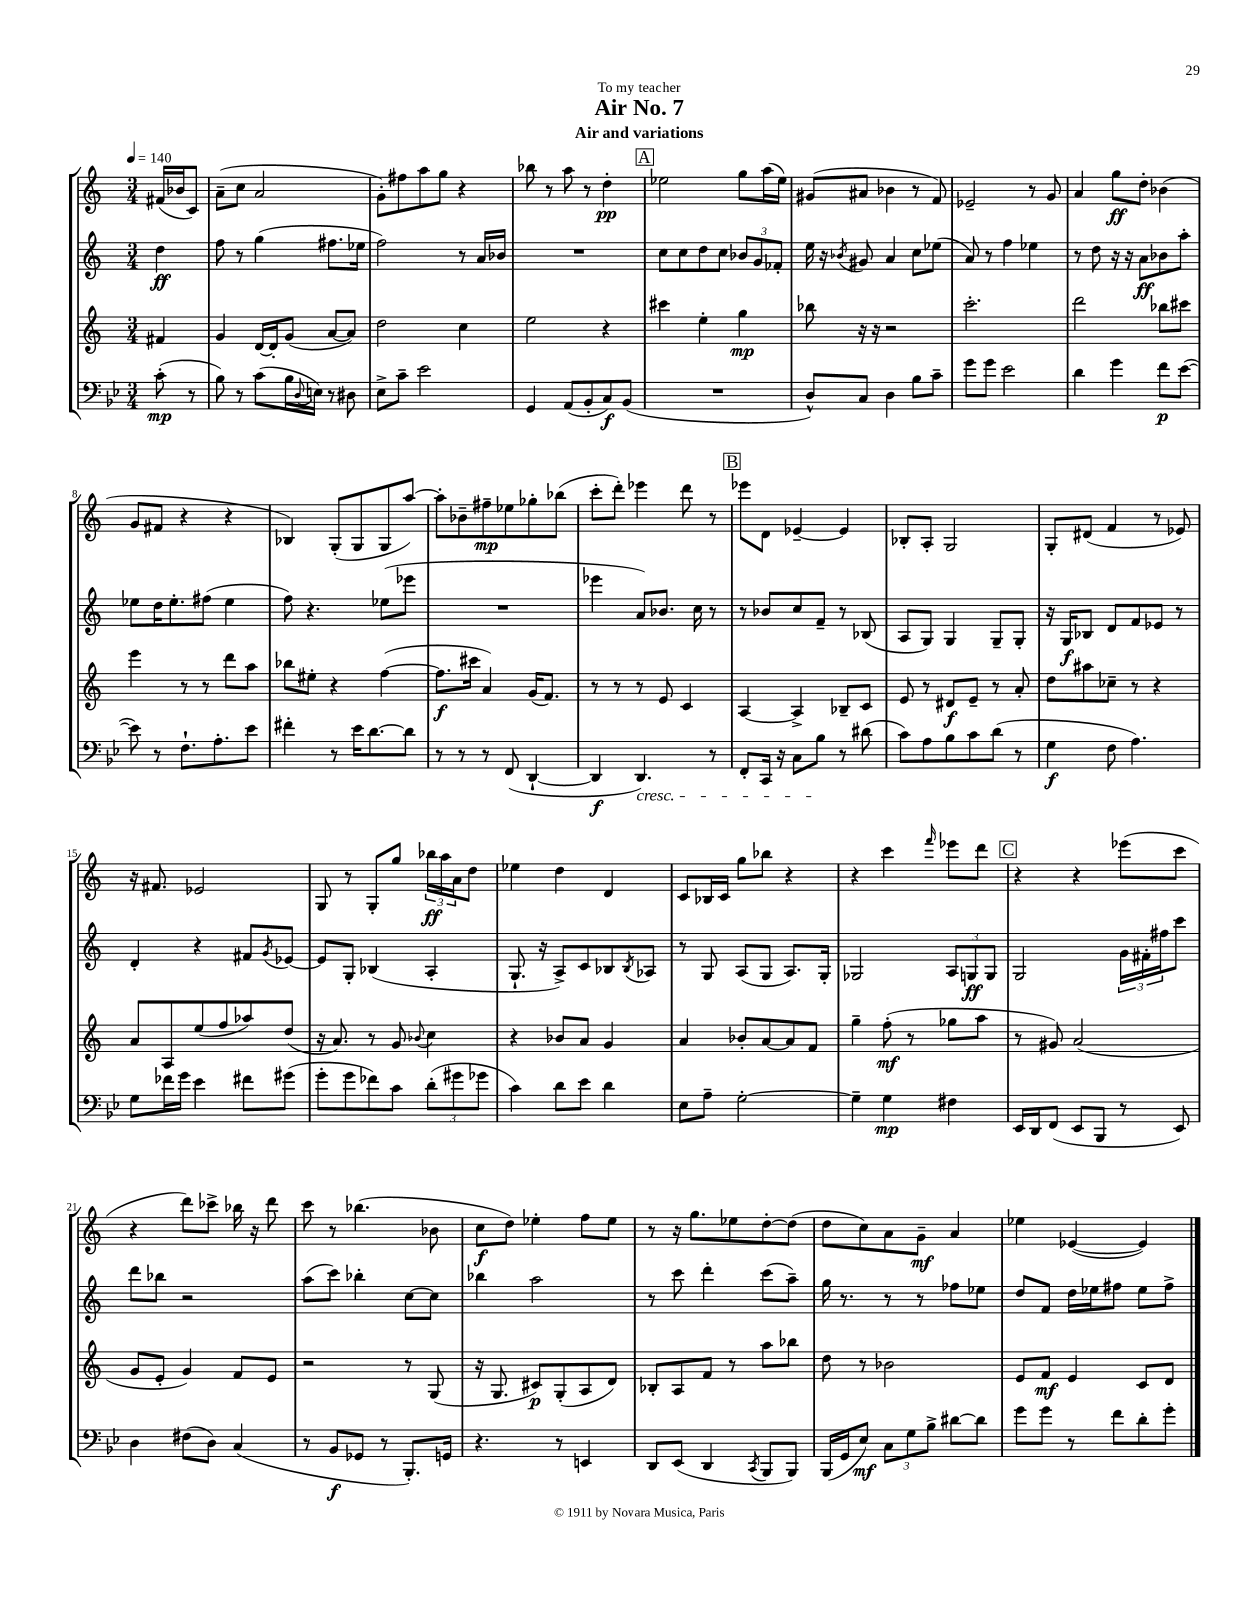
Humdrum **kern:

**kern	**kern	**kern	**kern
*staff4	*staff3	*staff2	*staff1
*clefF4	*clefG2	*clefG2	*clefG2
*k[b-e-]	*k[]	*k[]	*k[]
*M3/4	*M3/4	*M3/4	*M3/4
*MM140	*MM140	*MM140	*MM140
(8c'	4f#	4dd	(16f#
.	.	.	16b-
8r	.	.	8c)
=	=	=	=
8B-)	4g	8ff	(8a~
8r	.	8r	8cc
(8c	[16d	(4gg	2a
.	16d']	.	.
16B-	(8g	.	.
8qqD	.	.	.
16E)	.	.	.
8r	[8a	8.ff#	.
8D#	8a])	.	.
.	.	16ee-	.
=	=	=	=
8E-^	2dd	2ff)	8g')
8c~	.	.	8ff#
2e-	.	.	8aa
.	.	.	8gg
.	4cc	8r	4r
.	.	16a	.
.	.	16b-	.
=	=	=	=
4GG	2ee	2.r	8bb-
.	.	.	8r
(8AA	.	.	8aa
8BB-'	.	.	8r
8C)	4r	.	4dd'
(8BB-	.	.	.
=	=	=	=
2.r	4ccc#	8cc	2ee-
.	.	8cc	.
.	4ee'	8dd	.
.	.	8cc	.
.	4gg	12b-	8gg
.	.	12g	.
.	.	.	(16aa
.	.	12f-'	.
.	.	.	16ee-)
=	=	=	=
8D^^)	8bb-	16ee	(8g#
.	.	16r	.
.	.	8qb-	.
8C	16r	8g#	8a#
.	16r	.	.
4D	2r	4a	4b-
8B-	.	8cc	8r
8c~	.	(8ee-	8f)
=	=	=	=
8g	2.ccc'	8a)	2e-~
8g	.	8r	.
2e-	.	4ff	.
.	.	4ee-	8r
.	.	.	8g
=	=	=	=
4d	2ddd	8r	4a
.	.	8dd	.
4g	.	16r	8gg
.	.	16r	.
.	.	8a	8dd'
8f	8bb-	8b-	(4b-
([8e-	8ccc#	8aa'	.
=	=	=	=
8e-])	4eee	8ee-	8g
8r	.	16dd	8f#
.	.	8.ee-'	.
8.F`	8r	.	4r
.	8r	(8ff#	.
8.A'	.	.	.
.	8ddd	4ee-	4r
8e-	8aa	.	.
=	=	=	=
4f#'	8bb-	8ff)	4B-)
.	8ee#'	4.r	.
8r	4r	.	(8G'
16e-	.	.	8G
[8.d	.	.	.
.	([4ff	(8ee-	8G
8d]	.	8eee-	[8aa)
=	=	=	=
8r	8.ff]	2.r	8aa']
8r	.	.	8b-~
.	16ccc#	.	.
8r	4a)	.	8ff#~
(8FF	.	.	8ee-
[4DD`	(16g	.	8gg-'
.	8.f)	.	.
.	.	.	(8bb-
=	=	=	=
4DD]	8r	4eee-	8ccc'
.	8r	.	8ddd')
4.DD)	8r	8a)	4eee-
.	8e	8.b-	.
.	4c	.	8ddd
.	.	16cc	.
8r	.	8r	8r
=	=	=	=
8FF'	[4A	8r	8eee-
16CC	.	8b-	8d
16r	.	.	.
8C	4A^]	8cc	[4e-~
8B-	.	8f~	.
8r	8B-~	8r	4e-]
(8d#	8c	(8B-	.
=	=	=	=
8c)	8e	8A	8B-'
8A	8r	8G)	8A'
8B-	8d#	4G	2G
8c	8e~	.	.
(8d	8r	8G~	.
8r	8a'	8G'	.
=	=	=	=
4G	8dd	16r	8G'
.	.	16G	.
.	8aa#	8B-	(8d#
8F	8cc-~	8d	4f
4.A)	8r	8f	.
.	4r	8e-	8r
.	.	8r	8e-)
=	=	=	=
8G	8a	4d'	16r
.	.	.	8.f#
16f-	8A	.	.
16g	.	.	.
4e-	(8ee	4r	2e-
.	8ff	.	.
8f#	8aa-)	8f#	.
.	.	8qg	.
(8g#	(8dd	[8e-	.
=	=	=	=
8g'	16r	8e-]	8G
.	8.a)	.	.
8g	.	8G'	8r
8f-)	8r	(4B-	8G'
8c	8g	.	8gg
.	8qqb-	.	.
(12d'	4cc	4A'	24bb-
.	.	.	24aa
12g#	.	.	24a
.	.	.	8dd
12g-	.	.	.
=	=	=	=
4c)	4r	8.G`	4ee-
.	.	16r	.
8d	8b-	8A^)	4dd
8e-	8a	8c	.
4d	4g	8B-	4d
.	.	8qB-	.
.	.	8A-	.
=	=	=	=
8E-	4a	8r	8c
8A~	.	8G	16B-
.	.	.	16c
[2G'	8b-'	(8A	8gg
.	[8a	8G	8bb-
.	8a]	8.A)	4r
.	8f	.	.
.	.	16G'	.
=	=	=	=
4G~]	4gg~	2G-	4r
4G	(8ff'	.	4ccc
.	8r	.	.
.	.	.	16qqfff
4F#	8gg-	12A	8eee-
.	.	12G	.
.	8aa	.	8ddd
.	.	12G	.
=	=	=	=
16EE-	8r	2G	4r
16DD	.	.	.
(8FF	8g#)	.	.
8EE-	(2a	.	4r
8BBB-	.	.	.
8r	.	24g	(8eee-
.	.	24f#'	.
.	.	24ff#	.
8EE-)	.	8ccc	8ccc
=	=	=	=
4D	8g	8ddd	4r
.	8e'	8bb-	.
(8F#	4g)	2r	8ddd)
8D)	.	.	8ccc-^
(4C	8f	.	16bb-
.	.	.	16r
.	8e	.	8ddd
=	=	=	=
8r	2r	(8aa	8ccc
8BB-	.	8ccc)	8r
8GG-	.	4bb-'	(4.bb-
8r	.	.	.
8.BBB-')	8r	[8cc	.
.	(8G	8cc]	8b-
16GG	.	.	.
=	=	=	=
4.r	16r	4bb-	8cc
.	8.G	.	.
.	.	.	8dd)
.	8c#)	2aa	4ee-'
8r	(8G'	.	.
4EE	8A	.	8ff
.	8d)	.	8ee-
=	=	=	=
8DD	8B-'	8r	8r
(8EE-	8A	8ccc	16r
.	.	.	8.gg
4DD	8f	4ddd'	.
.	8r	.	8ee-
8qCC	.	.	.
8BBB-	8aa	(8ccc	[8dd'
8BBB-)	8bb-	8aa~)	(8dd]
=	=	=	=
(16BBB-	8dd	16gg	8dd
16GG	.	8.r	.
8E-)	8r	.	8cc)
12C	2b-	8r	8a
12G	.	.	.
.	.	8r	8g~
12B-^	.	.	.
[8d#	.	8ff-	4a
8d#]	.	8ee-	.
=	=	=	=
8g	8e	8dd	4ee-
8g	8f	8f	.
8r	4e	16dd	([4e-
.	.	16ee-	.
8f	.	8ff#	.
8d'	8c	8ee-	4e-])
8g'	8d	8ff#^	.
==	==	==	==
*-	*-	*-	*-
